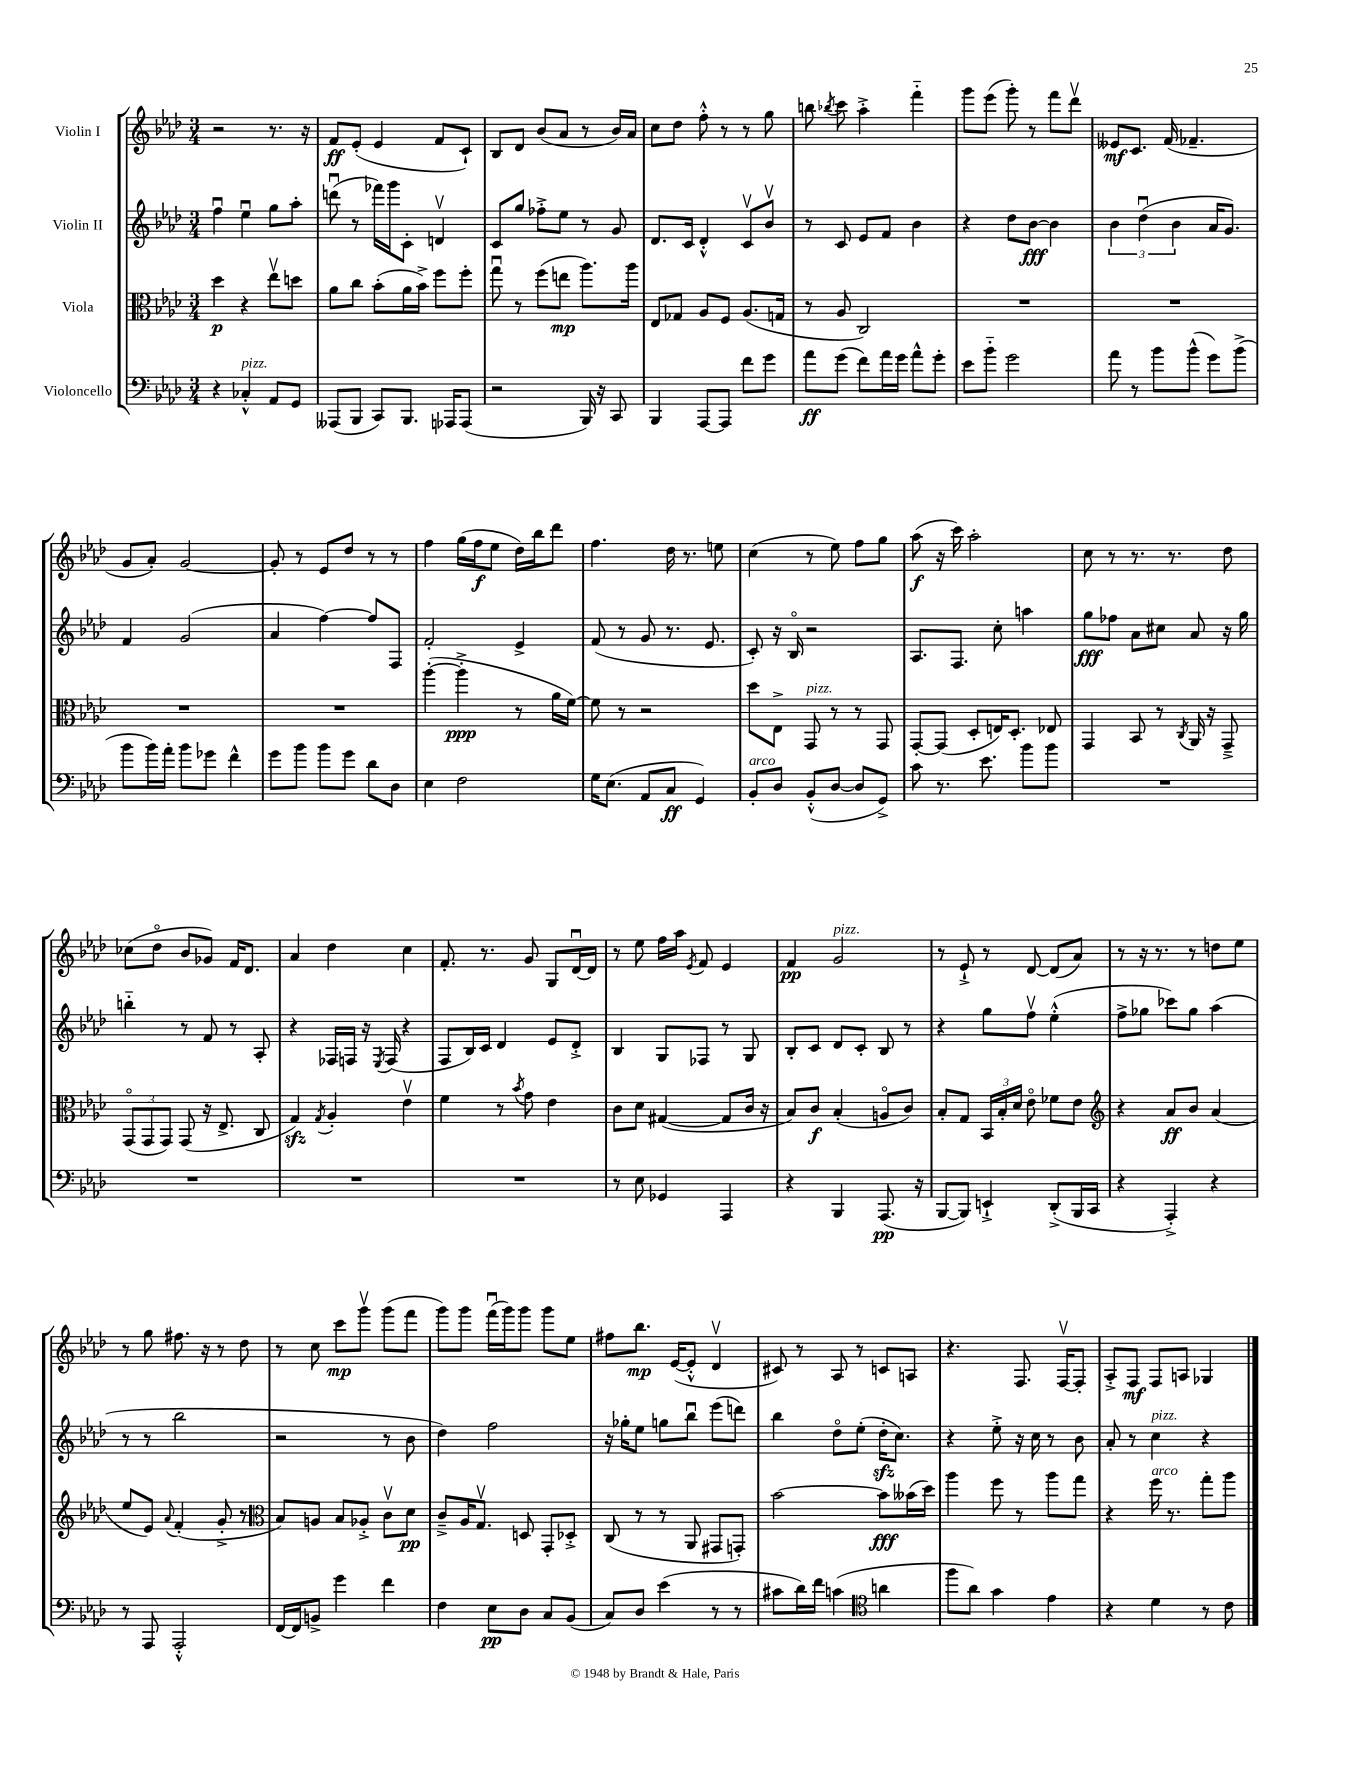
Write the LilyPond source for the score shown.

<<
\new StaffGroup <<
\new Staff = "s0" \with { instrumentName = "Violin I" } {
    \clef treble \key aes \major \numericTimeSignature \time 3/4
    \autoBeamOff r2 r8. r16 |
    f'8[\ff ees'8]-.( ees'4 f'8[ c'8]-!) |
    bes8[ des'8] bes'8[( aes'8] r8 bes'16[) aes'16] |
    c''8[ des''8] f''8-.-^ r8 r8 g''8 |
    b''8 \acciaccatura { bes''8 } c'''8 aes''4-.-> f'''4-_ |
    g'''8[ ees'''8]( g'''8-.) r8 f'''8[ des'''8]\upbow |
    eeses'8[\mf c'8.] f'16( fes'4.-- |
    g'8[ aes'8]-.) g'2~ |
    g'8-. r8 ees'8[ des''8] r8 r8 |
    f''4 g''16[( f''16\f ees''8] des''16[) bes''16 des'''8] |
    f''4. des''16 r8. e''8 |
    c''4( r8 ees''8) f''8[ g''8] |
    aes''8\f( r16 c'''16) aes''2-. |
    c''8 r8 r8. r8. des''8 |
    ces''8[( des''8]\flageolet bes'8[ ges'8]) f'16[ des'8.] |
    aes'4 des''4 c''4 |
    f'8.-. r8. g'8 g8[ des'16~\downbow des'16] |
    r8 ees''8 f''16[ aes''16] \acciaccatura { ees'8 } f'8 ees'4 |
    f'4\pp g'2^\markup { \italic "pizz." } |
    r8 ees'8-!-> r8 des'8~ des'8[( aes'8]) |
    r8 r16 r8. r8 d''8[ ees''8] |
    r8 g''8 fis''8. r16 r8 des''8 |
    r8 c''8 c'''8[\mp g'''8]\upbow g'''8[( f'''8] |
    g'''8[) g'''8] f'''16[\downbow( g'''16) g'''8] g'''8[ ees''8] |
    fis''8[ bes''8.]\mp ees'16[~( ees'8]-.-^ des'4\upbow |
    cis'8) r8 aes8 r8 c'8[ a8] |
    r4. f8. f16[~\upbow f8]-. |
    aes8[-.-> f8]\mf f8[ a8] ges4 \bar "|." |
}
\new Staff = "s1" \with { instrumentName = "Violin II" } {
    \clef treble \key aes \major \numericTimeSignature \time 3/4
    \autoBeamOff f''4\downbow ees''4\downbow g''8[ aes''8]-. |
    d'''8\downbow( r8 fes'''16[) g'''16 c'8]-. d'4\upbow |
    c'8[ g''8] fes''8[-.-> ees''8] r8 g'8 |
    des'8.[ c'16] des'4-.-^ c'8[\upbow bes'8]\upbow |
    r8 c'8 ees'8[ f'8] bes'4 |
    r4 des''8[ bes'8]~\fff bes'4 |
    \tuplet 3/2 { bes'4 des''4\downbow( bes'4 } aes'16[ g'8.]) |
    f'4 g'2( |
    aes'4 f''4~) f''8[ f8] |
    f'2-. ees'4-> |
    f'8( r8 g'8 r8. ees'8. |
    c'8-.) r16 bes16\flageolet r2 |
    aes8.[ f8.] c''8-. a''4 |
    g''8[\fff fes''8] aes'8[ cis''8] aes'8 r16 g''16 |
    b''4-_ r8 f'8 r8 aes8-. |
    r4 fes16[ f16] r16 \acciaccatura { ees8 } f16( r4 |
    f8[ bes16) c'16] des'4 ees'8[ des'8]-.-> |
    bes4 g8[ fes8] r8 g8 |
    bes8[-. c'8] des'8[ c'8]-. bes8 r8 |
    r4 g''8[ f''8]\upbow ees''4-.-^( |
    f''8[-> ges''8] ces'''8[) ges''8] aes''4( |
    r8 r8 bes''2 |
    r2 r8 bes'8 |
    des''4) f''2 |
    r16 ges''16[-. ees''8] g''8[ bes''8]\downbow ees'''8[( d'''8]) |
    bes''4 des''8[\flageolet ees''8]-.( des''16[-.\sfz c''8.]) |
    r4 ees''8-.-> r16 c''16 r8 bes'8 |
    aes'8-. r8 c''4^\markup { \italic "pizz." } r4 \bar "|." |
}
\new Staff = "s2" \with { instrumentName = "Viola" } {
    \clef alto \key aes \major \numericTimeSignature \time 3/4
    \autoBeamOff des''4\p r4 ees''8[\upbow d''8] |
    aes'8[ c''8] bes'8[-.( aes'16 bes'16]->) f''8[ f''8]-. |
    g''8\downbow r8 f''8[( e''8]\mp aes''8.[) aes''16] |
    ees8[ ges8] aes8[ f8] aes8.[( g16] |
    r8 aes8 c2) |
    R2. |
    R2. |
    R2. |
    R2. |
    aes''4~-.( aes''4-.->\ppp r8 aes'16[ f'16]~) |
    f'8 r8 r2 |
    des''8[ ees8]-> g,8^\markup { \italic "pizz." } r8 r8 g,8 |
    g,8[~-. g,8]( des8[-. e16) des8.]-. ees8 |
    g,4 bes,8 r8 \acciaccatura { c8 } aes,16 r16 g,8---> |
    \tuplet 3/2 { g,8[\flageolet( g,8 g,8]) } g,8( r16 ees8.-> c8 |
    g4\sfz) \acciaccatura { g8 } aes4-. ees'4\upbow |
    f'4 r8 \acciaccatura { bes'8 } g'8 ees'4 |
    c'8[ des'8] gis4~( gis8[ c'16] r16 |
    bes8[) c'8]\f bes4-.( a8[\flageolet c'8]) |
    bes8[-. g8] \tuplet 3/2 { bes,16[ bes16-. des'16] } ees'8\flageolet fes'8[ ees'8] |
    \clef treble r4 aes'8[\ff bes'8] aes'4( |
    ees''8[ ees'8]) \appoggiatura { aes'8 } f'4-.( g'8-.-> r8 |
    \clef alto bes8[) a8] bes8[ aes8]-.-> c'8[\upbow des'8]\pp |
    c'8[---> aes16 g8.]\upbow d8 g,8[-. des8]-.-> |
    c8( r8 r8 aes,8 gis,8[ g,8]-.) |
    bes'2~ bes'8[\fff beses'16( des''16]) |
    aes''4 f''8 r8 aes''8[ g''8] |
    r4 f''16^\markup { \italic "arco" } r8. g''8[-. aes''8] \bar "|." |
}
\new Staff = "s3" \with { instrumentName = "Violoncello" } {
    \clef bass \key aes \major \numericTimeSignature \time 3/4
    \autoBeamOff r4 ces4-.-^^\markup { \italic "pizz." } aes,8[ g,8] |
    aeses,,8[( bes,,8] c,8[) bes,,8.] aes,,16[ aes,,8]( |
    r2 bes,,16) r16 c,8 |
    bes,,4 aes,,8[~ aes,,8] f'8[ g'8] |
    aes'8[\ff g'8]( f'8[) aes'16 g'16] aes'8[-^ g'8]-. |
    ees'8[ bes'8]-_ g'2 |
    aes'8 r8 bes'8[ bes'8]-^( g'8[) bes'8]->( |
    bes'8[ bes'16) aes'16]-. bes'8[ ges'8] f'4-^ |
    g'8[ bes'8] bes'8[ g'8] des'8[ des8] |
    ees4 f2 |
    g16[ ees8.]( aes,8[ c8]\ff g,4) |
    bes,8[-.^\markup { \italic "arco" } des8] bes,8[-.-^( des8]~ des8[ g,8]->) |
    c'8 r8. ees'8. bes'8[ bes'8] |
    R2. |
    R2. |
    R2. |
    R2. |
    r8 ees8 ges,4 aes,,4 |
    r4 bes,,4 aes,,8.\pp( r16 |
    bes,,8[~ bes,,8]) e,4-!-> des,8[-.->( bes,,16 c,16] |
    r4 aes,,4-.->) r4 |
    r8 aes,,8 aes,,2-.-^ |
    f,16[~ f,16 b,8]-> g'4 f'4 |
    f4 ees8[\pp des8] c8[ bes,8]( |
    c8[) des8] ees'4( r8 r8 |
    cis'8[ des'16) f'16] c'4( \clef tenor a'4 |
    f''8[ aes'8]) g'4 ees'4 |
    r4 des'4 r8 c'8 \bar "|." |
}
>>
>>
\layout { \context { \Score \remove "Bar_number_engraver" } }
